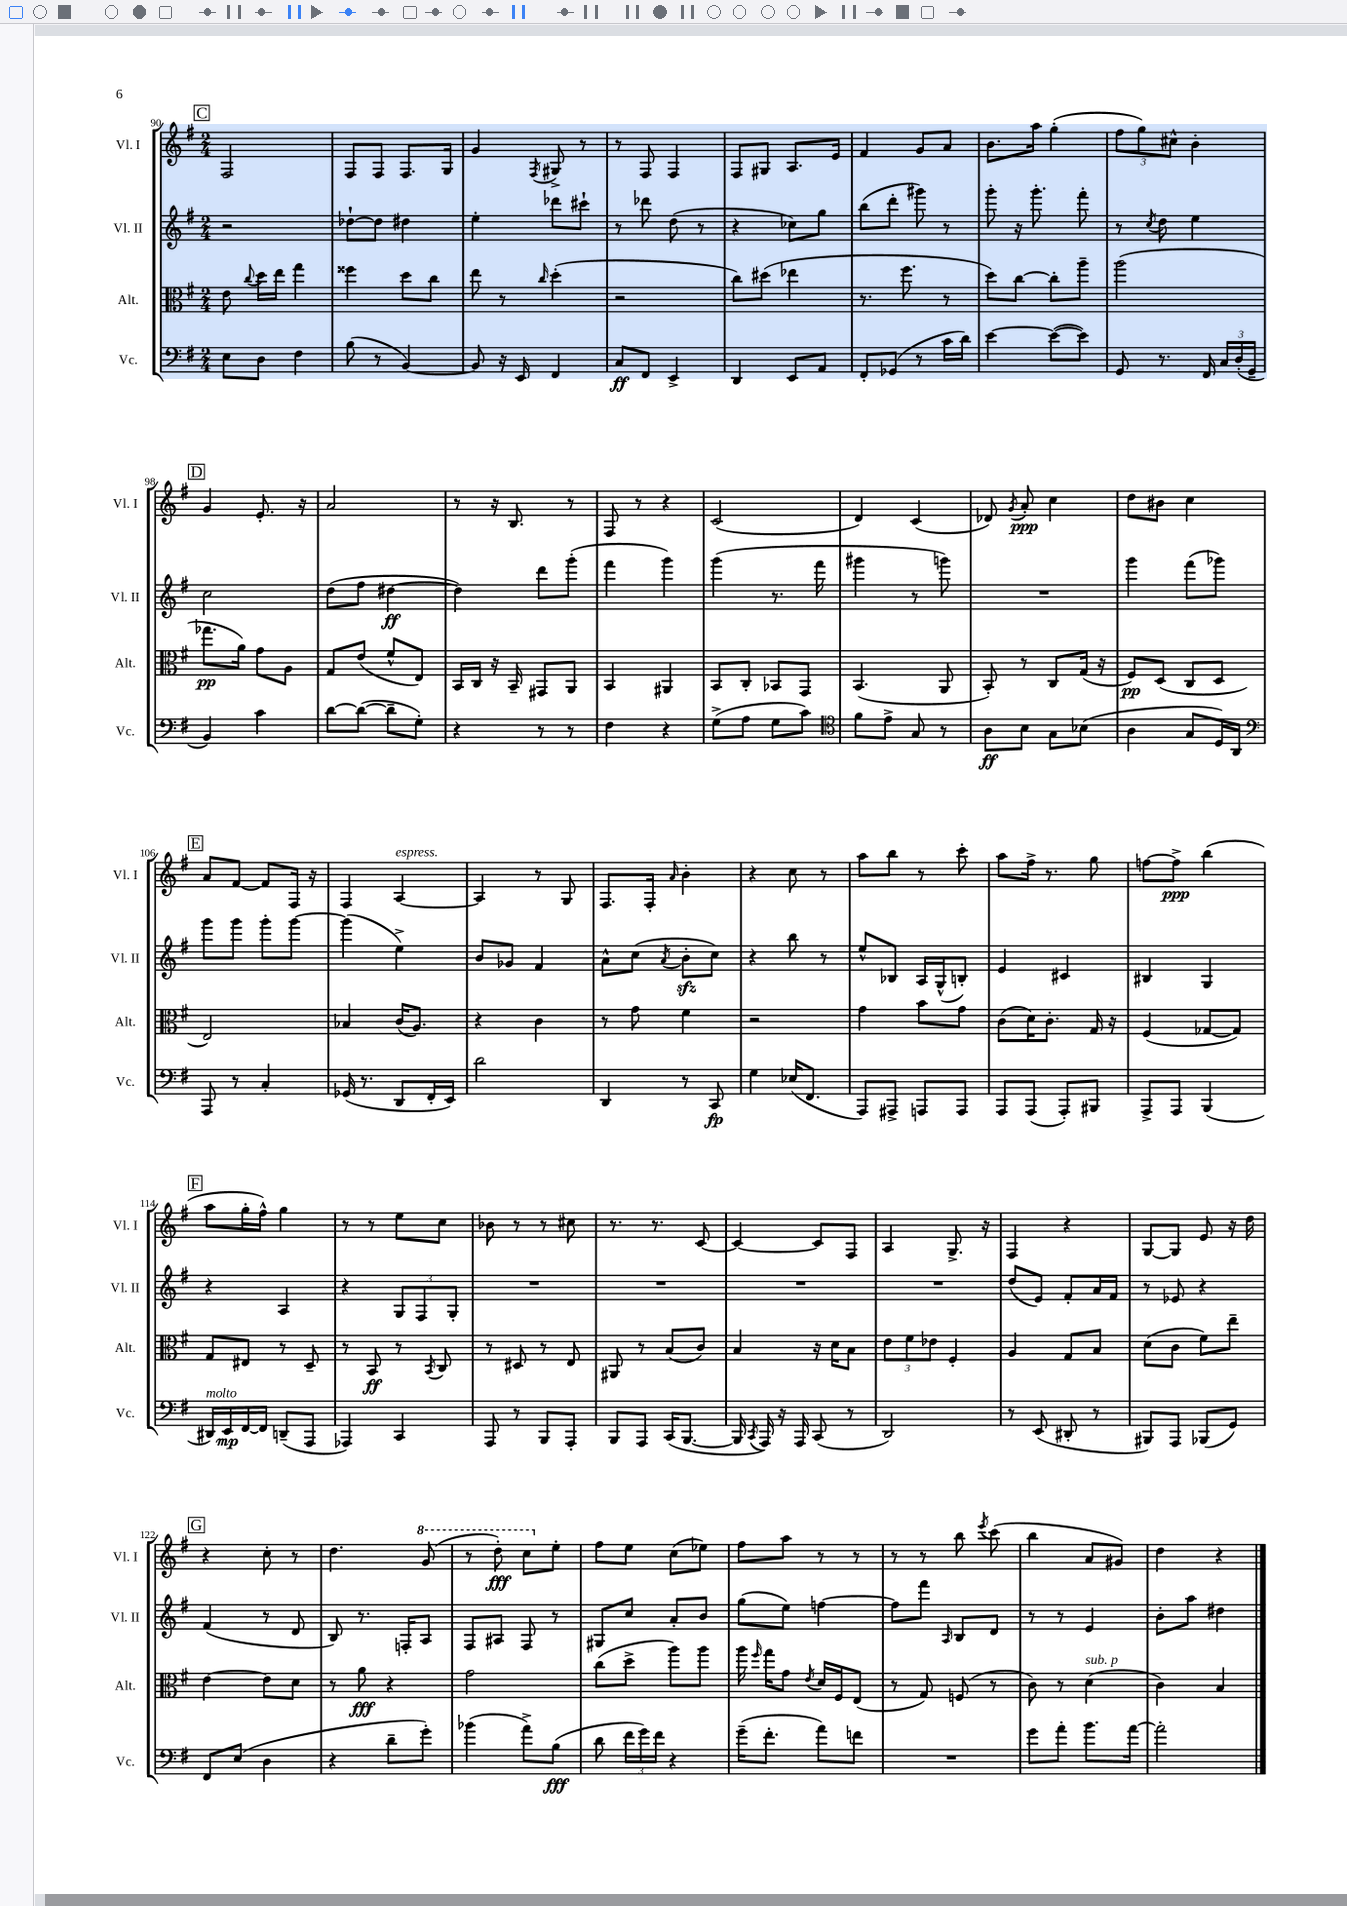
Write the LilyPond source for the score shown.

<<
\new StaffGroup <<
\new Staff = "s0" \with { instrumentName = "Vl. I" shortInstrumentName = "Vl. I" } {
    \clef treble \key g \major \numericTimeSignature \time 2/4
    \autoBeamOff \mark \markup { \box "C" } fis2 |
    fis8[ fis8] fis8.[ g16] |
    g'4 \acciaccatura { fis8 } gis8-> r8 |
    r8 fis8 fis4 |
    fis8[ gis8] a8.[ e'16] |
    fis'4 g'8[ a'8] |
    b'8.[ a''16] g''4-.( |
    \tuplet 3/2 { fis''8[ g''8) cis''8]-^ } b'4-. |
    \mark \markup { \box "D" } g'4 e'8.-. r16 |
    a'2 |
    r8 r16 b8. r8 |
    fis8 r8 r4 |
    c'2( |
    d'4) c'4( |
    des'8) \acciaccatura { g'8 } a'8-.\ppp c''4 |
    d''8[ bis'8] c''4 |
    \mark \markup { \box "E" } a'8[ fis'8]~ fis'8[ fis16] r16 |
    fis4 a4~^\markup { \italic "espress." } |
    a4 r8 g8 |
    fis8.[ fis16]-. \grace { a'16 } b'4-. |
    r4 c''8 r8 |
    a''8[ b''8] r8 c'''8-. |
    a''8[ fis''16]-> r8. g''8 |
    f''8[~ f''8]->\ppp b''4( |
    \mark \markup { \box "F" } a''8[ g''16-. fis''16]-^) g''4 |
    r8 r8 e''8[ c''8] |
    bes'8 r8 r8 cis''8 |
    r8. r8. c'8~ |
    c'4~ c'8[ fis8] |
    a4 g8.-> r16 |
    fis4 r4 |
    g8[~ g8] e'8 r16 d''16 |
    \mark \markup { \box "G" } r4 c''8-. r8 |
    d''4. \ottava #1 g''8( |
    r8 d'''8-.\fff) c'''8[ \ottava #0 e''8]-. |
    fis''8[ e''8] c''8[( ees''8]) |
    fis''8[ a''8] r8 r8 |
    r8 r8 b''8 \acciaccatura { e'''8 } c'''8( |
    b''4 a'8[ gis'8]) |
    d''4 r4 \bar "|." |
}
\new Staff = "s1" \with { instrumentName = "Vl. II" shortInstrumentName = "Vl. II" } {
    \clef treble \key g \major \numericTimeSignature \time 2/4
    \autoBeamOff \mark \markup { \box "C" } r2 |
    des''8[~-! des''8] dis''4 |
    e''4-. des'''8[ cis'''8]-! |
    r8 des'''8 d''8( r8 |
    r4 ces''8[) g''8] |
    b''8[( d'''8]-. gis'''8) r8 |
    g'''8-. r16 g'''8.-. fis'''8-. |
    r8 \acciaccatura { c''8 } d''8 e''4 |
    \mark \markup { \box "D" } c''2 |
    d''8[( fis''8] dis''4~\ff |
    dis''4) d'''8[ g'''8]-.( |
    fis'''4 g'''4) |
    g'''4( r8. fis'''16 |
    gis'''4 r8 g'''8) |
    R2 |
    g'''4 fis'''8[( ges'''8]) |
    \mark \markup { \box "E" } g'''8[ g'''8] g'''8[-. g'''8]~ |
    g'''4( e''4->) |
    b'8[ ges'8] fis'4 |
    a'8[-^ c''8]( \acciaccatura { a'8 } b'8[-.\sfz c''8]) |
    r4 b''8 r8 |
    e''8[-^ bes8] a16[ g16-^( b8]-.) |
    e'4 cis'4 |
    bis4 g4 |
    \mark \markup { \box "F" } r4 a4 |
    r4 \tuplet 3/2 { g8[ fis8 g8]-. } |
    R2 |
    R2 |
    R2 |
    R2 |
    d''8[( e'8]) fis'8[-. a'16 fis'16] |
    r8 ees'8 r4 |
    \mark \markup { \box "G" } fis'4( r8 d'8 |
    b8) r8. f16[-. a8] |
    fis8[ ais8] fis8 r8 |
    gis8[ c''8] a'8[-. b'8] |
    g''8[( e''8]) f''4~ |
    f''8[ fis'''8] \grace { a16 } b8[ d'8] |
    r8 r8 e'4 |
    b'8[-. a''8] dis''4 \bar "|." |
}
\new Staff = "s2" \with { instrumentName = "Alt." shortInstrumentName = "Alt." } {
    \clef alto \key g \major \numericTimeSignature \time 2/4
    \autoBeamOff \mark \markup { \box "C" } e'8 \appoggiatura { c''8 } d''16[ e''16] g''4 |
    fisis''4 d''8[ c''8] |
    e''8 r8 \grace { c''16 } d''4-.( |
    r2 |
    c''8[) dis''8]( ees''4 |
    r8. fis''8. r8 |
    d''8[) c''8]~ c''8[-. a''8]-- |
    a''2( |
    \mark \markup { \box "D" } ges''8.[\pp a'16]) g'8[ a8] |
    g8[ e'8]( fis'8[-^ e8]) |
    b,16[ c16] r16 b,16-- gis,8[ a,8] |
    b,4 ais,4 |
    b,8[ c8]-. bes,8[ g,8] |
    b,4.( a,8 |
    b,8-.) r8 c8[ g16]( r16 |
    fis8[\pp) d8]( c8[ d8] |
    \mark \markup { \box "E" } e2) |
    bes4 c'16[( a8.]) |
    r4 c'4 |
    r8 g'8 fis'4 |
    r2 |
    g'4 b'8[ g'8] |
    c'8[( d'16) c'8.]-. g16 r16 |
    fis4( ges8[~ ges8]) |
    \mark \markup { \box "F" } g8[ eis8] r8 d8-- |
    r8 b,8\ff r8 \acciaccatura { b,8 } c8 |
    r8 dis8 r8 e8 |
    ais,8 r8 b8[( c'8]) |
    b4 r16 d'16[ b8] |
    \tuplet 3/2 { e'8[ fis'8 ees'8] } fis4-. |
    a4 g8[ b8] |
    d'8[( c'8] fis'8[) e''8]-- |
    \mark \markup { \box "G" } e'4~ e'8[ d'8] |
    r8 a'8\fff r4 |
    g'2 |
    c''8[( d''8]-> a''8[) a''8] |
    a''16 \grace { fis''16 } g''16[ g'8] \acciaccatura { e'8 } d'16[ fis16 e8]( |
    r8 g8) f8( r8 |
    c'8) r8 d'4^\markup { \italic "sub. p" }( |
    c'4) b4 \bar "|." |
}
\new Staff = "s3" \with { instrumentName = "Vc." shortInstrumentName = "Vc." } {
    \clef bass \key g \major \numericTimeSignature \time 2/4
    \autoBeamOff \mark \markup { \box "C" } e8[ d8] fis4 |
    b8( r8 b,4~) |
    b,8 r16 e,16 fis,4 |
    c8[\ff fis,8] e,4-> |
    d,4 e,8[ a,8] |
    fis,8[-. ges,8]( r8 c'16[ d'16]) |
    e'4~ e'8[~( e'8]) |
    g,8 r8. fis,16 \tuplet 3/2 { c16[ d16-.( g,16]-- } |
    \mark \markup { \box "D" } b,4) c'4 |
    d'8[~ d'8]~( d'8[-- g8]-.) |
    r4 r8 r8 |
    fis4 r4 |
    g8[->( a8] g8[ c'8]) |
    \clef tenor fis'8[ e'8]-> g8 r8 |
    a8[\ff b8] g8[ bes8]( |
    a4 g8[ d16) a,16] |
    \mark \markup { \box "E" } \clef bass a,,8 r8 c4-. |
    ges,16( r8. d,8[ fis,16-. e,16]) |
    d'2 |
    d,4 r8 c,8\fp |
    g4 ees16[( fis,8.] |
    a,,8[) ais,,8]-> a,,8[ a,,8] |
    a,,8[ a,,8]( a,,8[-.) bis,,8] |
    a,,8[-> a,,8] b,,4( |
    \mark \markup { \box "F" } dis,16[^\markup { \italic "molto" }) e,16\mp fis,16~ fis,16] d,8[--( a,,8] |
    aes,,4) c,4 |
    a,,8 r8 b,,8[ a,,8]-. |
    b,,8[ a,,8] c,16[( b,,8.]~ |
    b,,16 \acciaccatura { c,8 } a,,16) r16 a,,16 c,8( r8 |
    d,2) |
    r8 e,8( dis,8-. r8 |
    bis,,8[) a,,8] bes,,8[( g,8]) |
    \mark \markup { \box "G" } fis,8[ e8]( d4 |
    r4 d'8[-- g'8]-.) |
    bes'4( a'8[->) b8]\fff( |
    d'8 \tuplet 3/2 { fis'16[ g'16) fis'16] } r4 |
    g'16[--( fis'8.]-. a'8[) f'8] |
    R2 |
    g'8[ a'8]-. b'8.[ a'16]~ |
    a'2-. \bar "|." |
}
>>
>>
\layout { \context { \Score currentBarNumber = #90 } }
